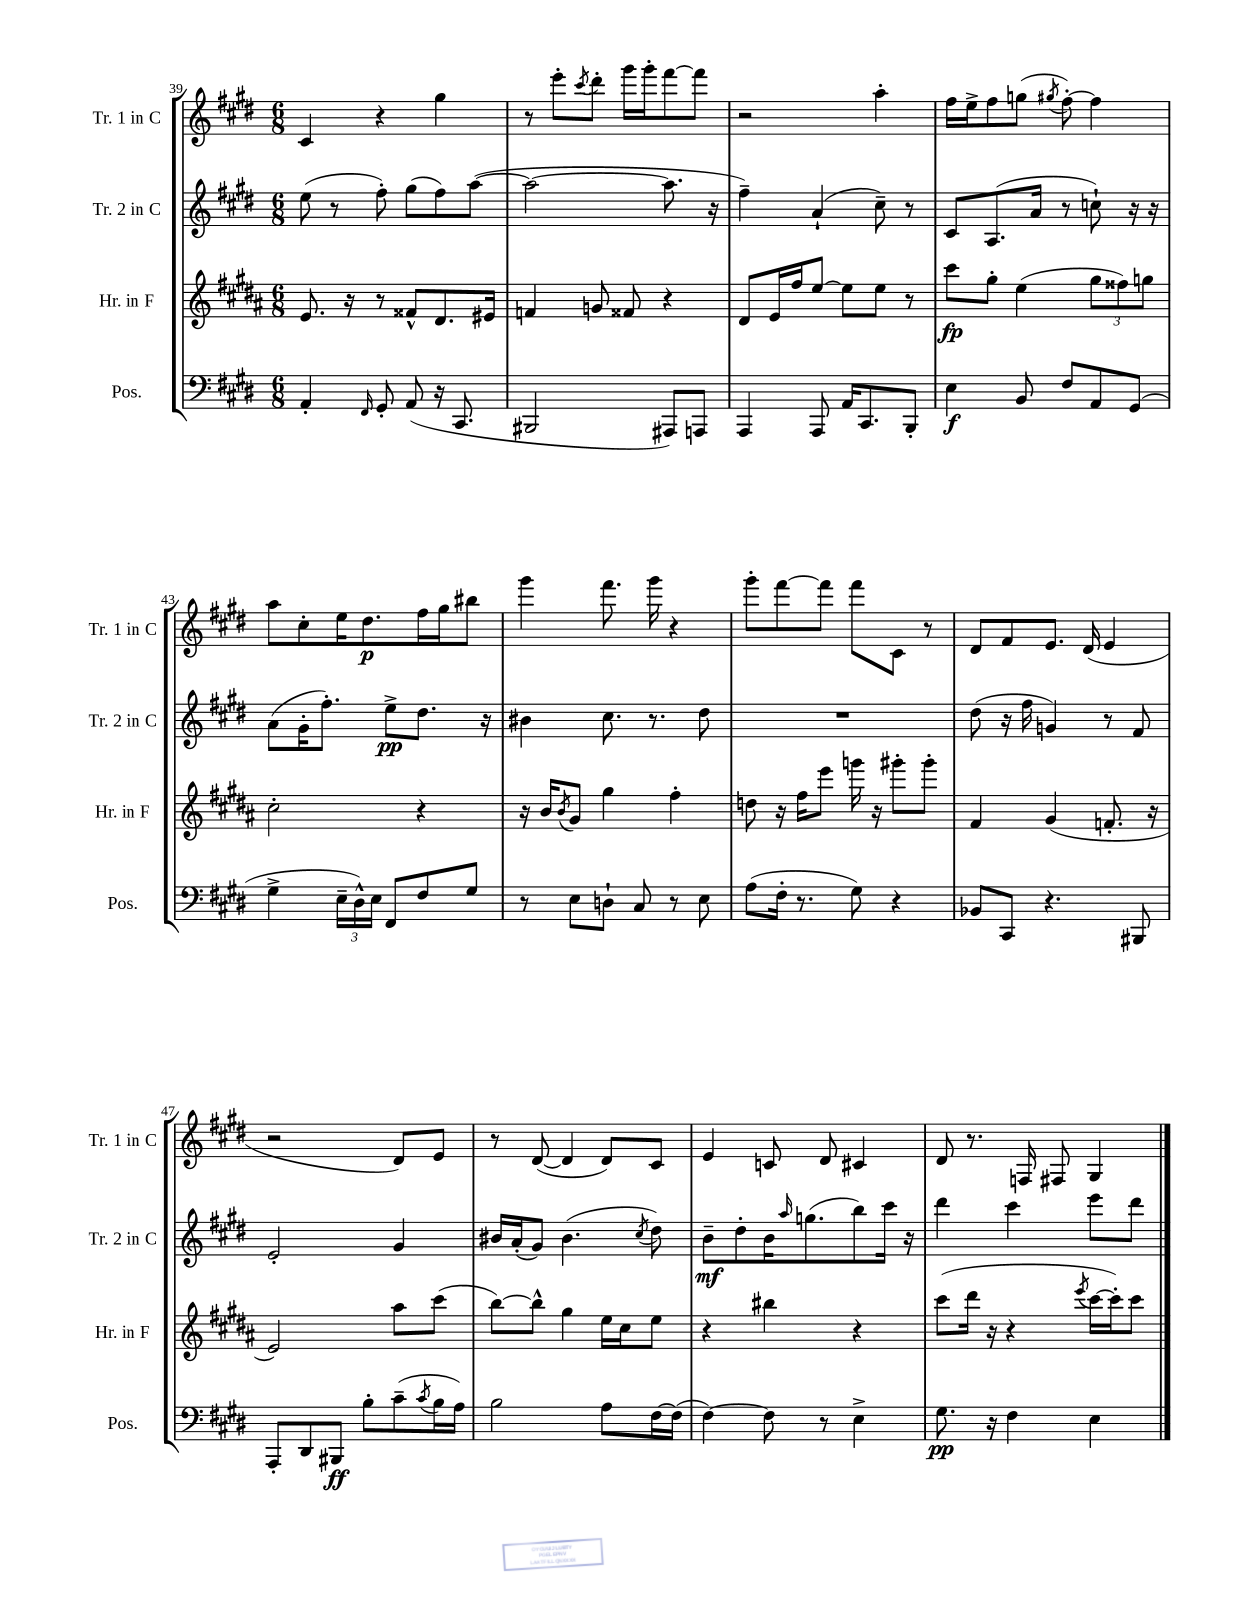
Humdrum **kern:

**kern	**kern	**kern	**kern
*staff4	*staff3	*staff2	*staff1
*clefF4	*clefG2	*clefG2	*clefG2
*k[f#c#g#d#]	*k[f#c#g#d#a#]	*k[f#c#g#d#]	*k[f#c#g#d#]
*M6/8	*M6/8	*M6/8	*M6/8
4AA'/	8.e/	(8ee\	4c#/
.	.	8r	.
.	16r	.	.
16qqFF#/	.	.	.
8GG#'/	8r	8ff#'\)	4r
(8AA/	8f##^^/L	(8gg#\L	.
16r	8.d#/	8ff#\)	4gg#\
8.CC#/	.	.	.
.	.	([8aa\J	.
.	16e#/Jk	.	.
=	=	=	=
2BBB#/	4f/	2aa\_	8r
.	.	.	8eee'\L
.	.	.	8qccc#/
.	8g/	.	8ddd#'\J
.	8f##/	.	16ggg#\LL
.	.	.	16ggg#'\J
8AAA#/L)	4r	8.aa\]	[8fff#\
8AAA/J	.	.	8fff#\]J
.	.	16r	.
=	=	=	=
4AAA/	8d#/L	4ff#~\)	2r
.	16e/L	.	.
.	16ff#/J	.	.
8AAA/	[8ee/J	(4a`/	.
16AA/LK	8ee\]L	.	.
8.CC#/	.	.	.
.	8ee\J	8cc#~\)	4aa'\
8BBB'/J	8r	8r	.
=	=	=	=
4E\	8ccc#\L	8c#/L	16ff#\LL
.	.	.	16ee^\J
.	8gg#'\J	(8.A/	8ff#\
8BB/	(4ee\	.	(8gg\J
.	.	16a/Jk	.
.	.	.	8qgg#/
8F#/L	.	8r	[8ff#'\)
8AA/	12gg#\L	8cc`\)	4ff#\]
.	12ff##\)	.	.
(8GG#/J	.	16r	.
.	12gg\J	.	.
.	.	16r	.
=	=	=	=
4G#^\	2cc#'\	(8a\L	8aa\L
.	.	16g#'\K	8cc#'\
.	.	8.ff#'\J)	.
24E~\LL	.	.	16ee\K
24D#^^\)	.	.	.
.	.	.	8.dd#\
24E\JJ	.	.	.
8FF#/L	.	8ee^\L	.
8F#/	4r	8.dd#\J	16ff#\L
.	.	.	16gg#\J
8G#/J	.	.	8bb#\J
.	.	16r	.
=	=	=	=
8r	16r	4b#\	4ggg#\
.	16b/LK	.	.
.	8qb/	.	.
8E\L	8g#/J	.	.
8D`\J	4gg#\	8.cc#\	8.fff#\
8C#/	.	.	.
.	.	8.r	16ggg#\
8r	4ff#'\	.	4r
8E\	.	8dd#\	.
=	=	=	=
(8A\L	8dd\	2.r	8ggg#'\L
16F#'\Jk	16r	.	[8fff#\
8.r	16ff#\LK	.	.
.	8eee\J	.	8fff#\]J
8G#\)	16ggg\	.	8fff#\L
.	16r	.	.
4r	8ggg#'\L	.	8c#\J
.	8ggg#'\J	.	8r
=	=	=	=
8BB-/L	4f#/	(8dd#\	8d#/L
8CC#/J	.	16r	8f#/
.	.	16ff#\	.
4.r	(4g#/	4g/)	8.e/J
.	.	.	(16d#/
.	8.f'/	8r	4e/
8BBB#/	.	8f#/	.
.	16r	.	.
=	=	=	=
8AAA'/L	2e/)	2e'/	2r
8DD#/	.	.	.
8BBB#/J	.	.	.
8B'\L	.	.	.
(8c#~\	8aa#\L	4g#/	8d#/L)
8qc#/	.	.	.
16B\L	(8ccc#\J	.	8e/J
16A\JJ)	.	.	.
=	=	=	=
2B\	[8bb\L)	16b#/LL	8r
.	.	(16a'/J	.
.	8bb^^\]J	8g#/J)	([8d#/
.	4gg#\	(4.b#\	4d#/]
8A\L	16ee\LL	.	8d#/L)
.	16cc#\J	.	.
.	.	8qcc#/	.
[16F#\L	8ee\J	8dd#\)	8c#/J
(16F#\]JJ	.	.	.
=	=	=	=
[4F#\)	4r	8b~\L	4e/
.	.	8dd#'\	.
8F#\]	4bb#\	16b\K	8c/
.	.	16qqaa/	.
.	.	(8.gg\	.
8r	.	.	8d#/
4E^\	4r	8bb\)	4c#/
.	.	16ccc#\Jk	.
.	.	16r	.
=	=	=	=
8.G#\	(8ccc#\L	4ddd#\	8d#/
.	16ddd#\Jk	.	8.r
16r	16r	.	.
4F#\	4r	4ccc#\	.
.	.	.	16F/
.	.	.	8F#/
.	8qeee/	.	.
4E\	[16ccc#\LL	8eee\L	4G#/
.	16ccc#'\]J)	.	.
.	8ccc#\J	8ddd#\J	.
==	==	==	==
*-	*-	*-	*-
